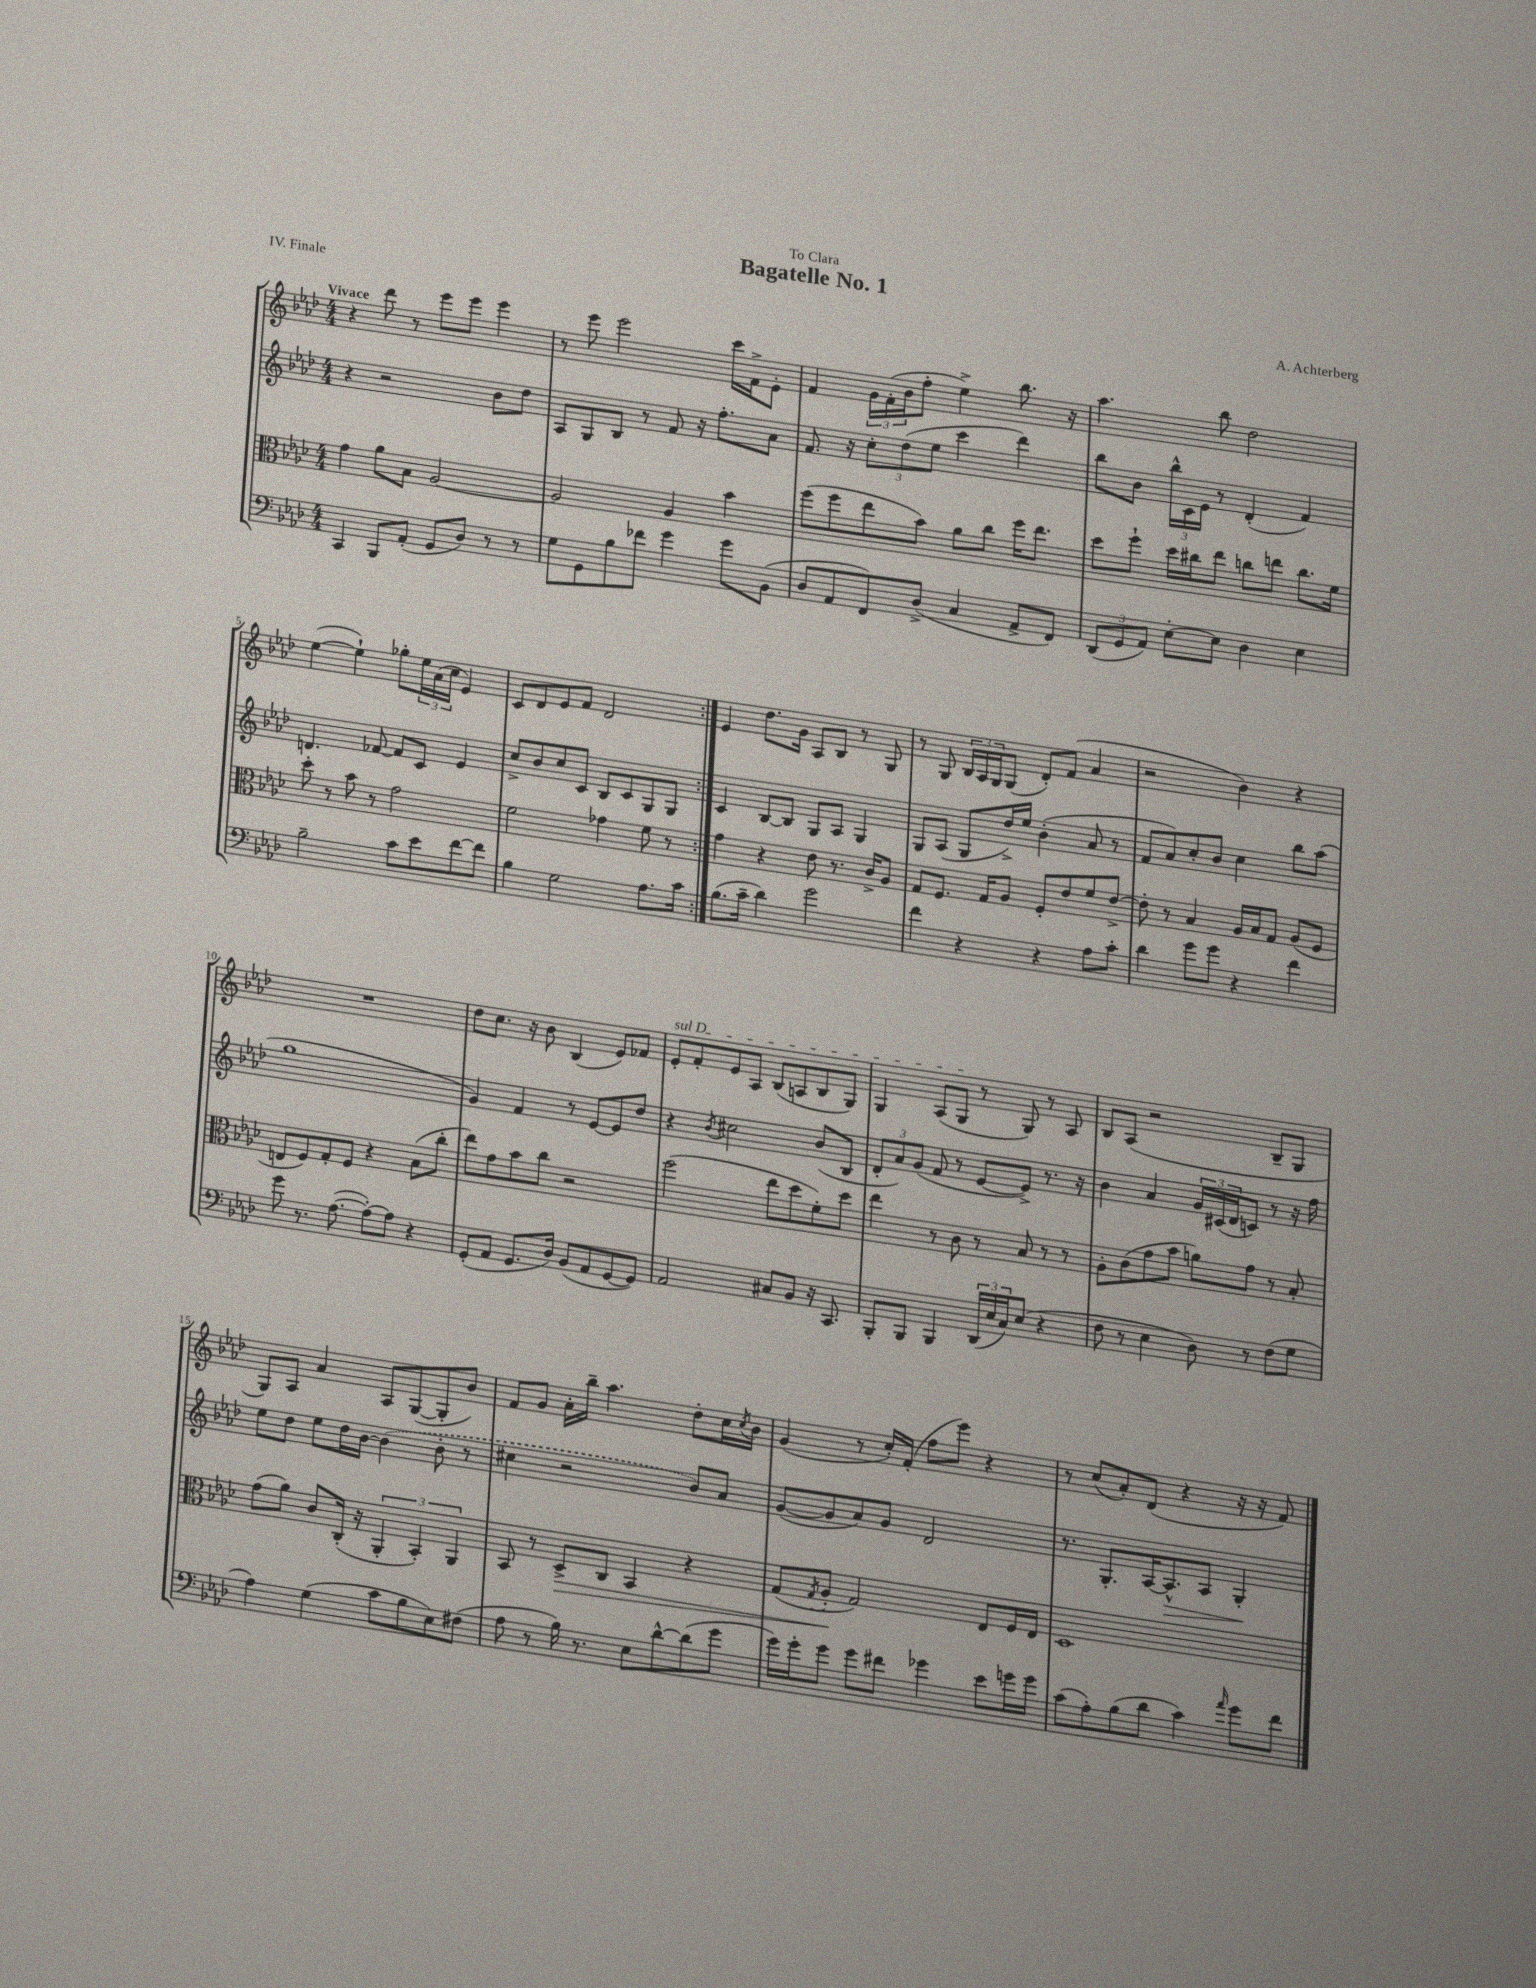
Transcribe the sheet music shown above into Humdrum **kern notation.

**kern	**kern	**dynam	**kern	**dynam	**kern
*part4	*part3	*part3	*part2	*part2	*part1
*staff4	*staff3	*staff3	*staff2	*staff2	*staff1
*clefF4	*clefC3	*	*clefG2	*	*clefG2
*k[b-e-a-d-]	*k[b-e-a-d-]	*	*k[b-e-a-d-]	*	*k[b-e-a-d-]
*M4/4	*M4/4	*	*M4/4	*	*M4/4
=1	=1	=1	=1	=1	=1
!	!	!	!	!	!LO:TX:a:B:t=Vivace
4CC/	4g\	.	4r	.	4r
8BBB-/L	8a-\L	.	2r	.	8ddd-\
(8AA-'/J	8B-\J	.	.	.	8r
8GG/L	[2A-/	.	.	.	8eee-\L
8D-/J)	.	.	.	.	8eee-\J
8r	.	.	8b-\L	.	4eee-\
8r	.	.	8dd-\J	.	.
=2	=2	=2	=2	=2	=2
8G\L	2A-/]	.	8A-/L	.	8r
8GG\	.	.	8G/	.	8eee-\
8B-\	.	.	8B-/J	.	2eee-\
8f-X\J	.	.	8r	.	.
4g\	4A-/	.	8f/	.	.
.	.	.	16r	.	.
.	.	.	8.ff'\L	.	.
8g\L	4b-\	.	.	.	16ccc\LL
.	.	.	.	.	16f^\J
(8BB-\J	.	.	8a-\J	.	8e-'\J
=3	=3	=3	=3	=3	=3
8D-/L	(8ff\L	.	8.f/	.	4f/
8AA-/	8ff\	.	.	.	.
.	.	.	16r	.	.
8FF/)	8ee-\	.	12cc'\L	.	24g\LL
.	.	.	.	.	(24f'\
.	.	.	(12dd-\	.	24b-\J
(8D-^/J	8b-\J)	.	.	.	8ff'\J
.	.	.	12ee-\J	.	.
4C/	8a-\L	.	4ccc\	.	4ee-^\)
.	8cc\J	.	.	.	.
8AA-^/L	16ff\KL	.	4ddd-\)	.	8.bb-\
.	8.ee-\J	.	.	.	.
8FF/J)	.	.	.	.	.
.	.	.	.	.	16r
=4	=4	=4	=4	=4	=4
(12DD-/L	8dd-\L	.	8bb-\L	.	4.aa-\
12GG/	.	.	.	.	.
.	8ff`\J	.	8b-\J	.	.
12AA-/J)	.	.	.	.	.
[8E-'\L	16dd-\LL	.	24bb-^^\LL	.	.
.	.	.	24c\	.	.
.	16cc#X\J	.	.	.	.
.	.	.	24e-\JJ	.	.
8E-\J]	8ee-\J	.	8r	.	8bb-\
4D-\	8ccn\L	.	(4d-'/	.	2dd-\
.	8een\J	.	.	.	.
4E-\	8.cc\L	.	4f/)	.	.
.	16f\Jk	.	.	.	.
!!LO:LB:g=z
=5	=5	=5	=5	=5	=5
2B-~\	8dd-'\	.	4.dn/	.	([4ee-\
.	8r	.	.	.	.
.	8b-\	.	.	.	4ee-`\])
.	8r	.	[8f-X/	.	.
8c\L	2g\	.	8f-/L]	.	8gg-X'\L
8e-\	.	.	8c/J	.	24ee-\L
.	.	.	.	.	(24a-\
.	.	.	.	.	24cc\JJ
[8f\	.	.	4e-/	.	4e-/)
8f\J]	.	.	.	.	.
=6	=6	=6	=6	=6	=6
4B-\	2f\	.	8cc^/L	.	8c/L
.	.	.	8b-/	.	8d-/
2G\	.	.	8cc/	.	8e-/
.	.	.	8c/J	.	8f/J
.	4g-X\	.	8B-/L	.	2d-/
.	.	.	8c/	.	.
8.A-\L	8f\	.	8G/	.	.
.	8r	.	8G/J	.	.
16c\Jk	.	.	.	.	.
=7:|!	=7:|!	=7:|!	=7:|!	=7:|!	=7:|!
(8.B-\L	4g\	.	4c/	.	4e-/
16c~\Jk	.	.	.	.	.
4d-\)	4r	.	[8B-/L	.	8.dd-\L
.	.	.	8B-/J]	.	.
.	.	.	.	.	16g\Jk
2g\	8e-\	.	8G/L	.	8A-/L
.	8.r	.	8A-/J	.	8B-/J
.	.	.	4G/	.	8r
.	16c^/KL	.	.	.	.
.	8A-/J	.	.	.	8G/
=8	=8	=8	=8	=8	=8
4f\	8G/L	.	8G/L	.	8r
.	8.F/J	.	(8A-/J	.	8G/
4r	.	.	8G/L	.	24B-/LL
.	.	.	.	.	24A-/
.	16G/KL	.	.	.	.
.	.	.	.	.	24G/J
.	8A-/J	.	16dd-^/L)	.	(8G/J
.	.	.	16ee-/JJ	.	.
4r	8F'/L	.	(4b-'\	.	8d-'/L)
.	8e-/	.	.	.	(8f/J
8A-\L	8f/	.	8a-/	.	4a-/
8c'\J	[8e-^/J	.	8r	.	.
=9	=9	=9	=9	=9	=9
4d-\	8e-'\]	.	8f/L	.	2r
.	8r	.	8a-/)	.	.
8g\L	4B-/	.	8cc'/	.	.
8g\J	.	.	8b-/J	.	.
4r	16A-/LL	.	4cc\	.	4b-\)
.	16B-/J	.	.	.	.
.	8G/J	.	.	.	.
4f\	(8A-/L	.	8bb-\L	.	4r
.	8F/J	.	(8aa-\J	.	.
!!LO:LB:g=z
=10	=10	=10	=10	=10	=10
8g\	8En/L	.	1gg	.	1r
8.r	8F/)	.	.	.	.
.	8G'/	.	.	.	.
([8.A-\	.	.	.	.	.
.	8F/J	.	.	.	.
8A-'\L_)	4r	.	.	.	.
8A-\J]	.	.	.	.	.
4r	(8B-\L	.	.	.	.
.	8cc'\J	.	.	.	.
=11	=11	=11	=11	=11	=11
(8GG'/L	8ee-\L)	.	4g/)	.	8dd-\L
8AA-/J	8g\	.	.	.	8.cc\J
8.GG/L	8b-\	.	4f/	.	.
.	.	.	.	.	16r
.	8cc\J	.	.	.	8b-\
16D-/Jk)	.	.	.	.	.
(8BB-/L	2r	.	8r	.	(4B-/
8AA-/	.	.	[8e-/L	.	.
[8GG/	.	.	8e-/]	.	8e-/L)
8GG/J])	.	.	8dd-/J	.	8f-X/J
=12	=12	=12	=12	=12	=12
!	!	!	!	!	!LO:TX:a:i:t=sul D
2AA-/	(2ff\	.	4r	.	8e-'/L
.	.	.	.	.	8f'/
.	.	.	8qb-/	.	.
.	.	.	2cc#X\	.	8e-/
.	.	.	.	.	8A-/J
8C#X/L	8ee-\L	.	.	.	(8B-/L
8BB-/J	8dd-\	.	.	.	8An/
16r	8f'\)	.	(8b-/L	.	8B-/
8.CC/	.	.	.	.	.
.	8dd-\J	.	8B-/J	.	8G/J)
=13	=13	=13	=13	=13	=13
8BBB-'/L	4ee-\	.	12d-'/L	.	4G/
.	.	.	12a-/)	.	.
8BBB-/J	.	.	.	.	.
.	.	.	(12g/J	.	.
4BBB-/	8r	.	8f/	.	(8A-/L
.	8c\	.	8r	.	8G/J
(24DD-/LL	8r	.	[8e-/L	.	8r
24E-/	.	.	.	.	.
24C/J)	.	.	.	.	.
(8E-/J	8B-/	.	8e-^/J])	.	8G/)
4r	8r	.	8.r	.	8r
.	8r	.	.	.	8A-/
.	.	.	16r	.	.
=14	=14	=14	=14	=14	=14
8F\	8A-'\L	.	4b-\	.	8B-/L
8r	(8c\	.	.	.	(8A-/J
4E-\	8g\	.	4a-/	.	2r
.	8b-\J	.	.	.	.
8D-\)	8an\L)	.	24g/LL	.	.
.	.	.	(24c#X/	.	.
.	.	.	24d-/J	.	.
8r	8g\J	.	8cn/J)	.	.
(8F\L	8r	.	8r	.	8B-~/L
8G\J	8B-'/	.	16r	.	8G/J
.	.	.	16ff\	.	.
!!LO:LB:g=z
=15	=15	=15	=15	=15	=15
4A-\)	(8g\L	.	8ee-\L	.	8G/L)
.	8a-\J)	.	8dd-\J	.	8A-/J
(4G\	8c/L	.	8ee-\L	.	4a-/
.	(16C'/Jk	.	16dd-\L	.	.
.	16r	.	[16b-\JJ	.	.
8c\L	6AA-'/	.	(4b-\]	.	8A-/L
8B-\	.	.	.	.	([8G/
.	6BB-'/)	.	.	.	.
8E-\)	.	.	8b-'\	.	8G'/]
.	6AA-/	.	.	.	.
(8F#X\J	.	.	8r	.	8b-/J)
=16	=16	=16	=16	=16	=16
8A-\	8BB-/	.	4cc#X\	.	8f/L
8r	8r	.	.	.	8g/J
!	!	!LO:HP:b	!	!	!
16B-\)	8D-^/L	>	2r	.	16a-'\LL
8.r	.	.	.	.	16bb-~\JJ
.	8C/J	.	.	.	4.aa-\
8E-\L	4BB-/	.	.	.	.
[8d-^^\	.	.	.	.	.
(8d-\]	4r	.	8b-/L)	.	8dd-'\L
8g\J	.	.	8a-/J	.	16cc\L
.	.	.	.	.	8qcc/
.	.	.	.	.	16b-\JJ
=17	=17	=17	=17	=17	=17
16g\LL)	(8G/L	.	([8g/L	.	(4g/
16g'\J	.	.	.	.	.
.	8qG/	.	.	.	.
8g\J	8A-'/J	.	8g/]	.	.
8g\L	2G/)	]	8a-/)	.	8r
8f#X\J	.	.	8g/J	.	16cc'/LL)
.	.	.	.	.	(16f'/JJ
4g-X\	.	.	2d-/	.	8ff\L
.	.	.	.	.	8eee-\J)
8e-\L	8E-/L	.	.	.	4r
16gn\L	16F/L	.	.	.	.
16g\JJ	16E-/JJ	.	.	.	.
=18	=18	=18	=18	=18	=18
(8c\L	1D-	.	8.r	.	8r
8A-'\)	.	.	.	.	(8cc/L
.	.	.	8.G'/L	.	.
(8B-\	.	.	.	.	8a-'/)
8d-\J	.	.	[16A-/K	.	(8d-/J
!	!	!	!	!LO:HP:b	!
.	.	.	8.A-^^/]	>	.
4c\)	.	.	.	.	4r
.	.	.	8A-/J	.	.
16qqa-/	.	.	.	.	.
8g\L	.	.	4G'/	.	16r
.	.	.	.	.	16r
8f\J	.	.	.	.	8f/)
.	.	.	.	]	.
==	==	==	==	==	==
*-	*-	*-	*-	*-	*-
